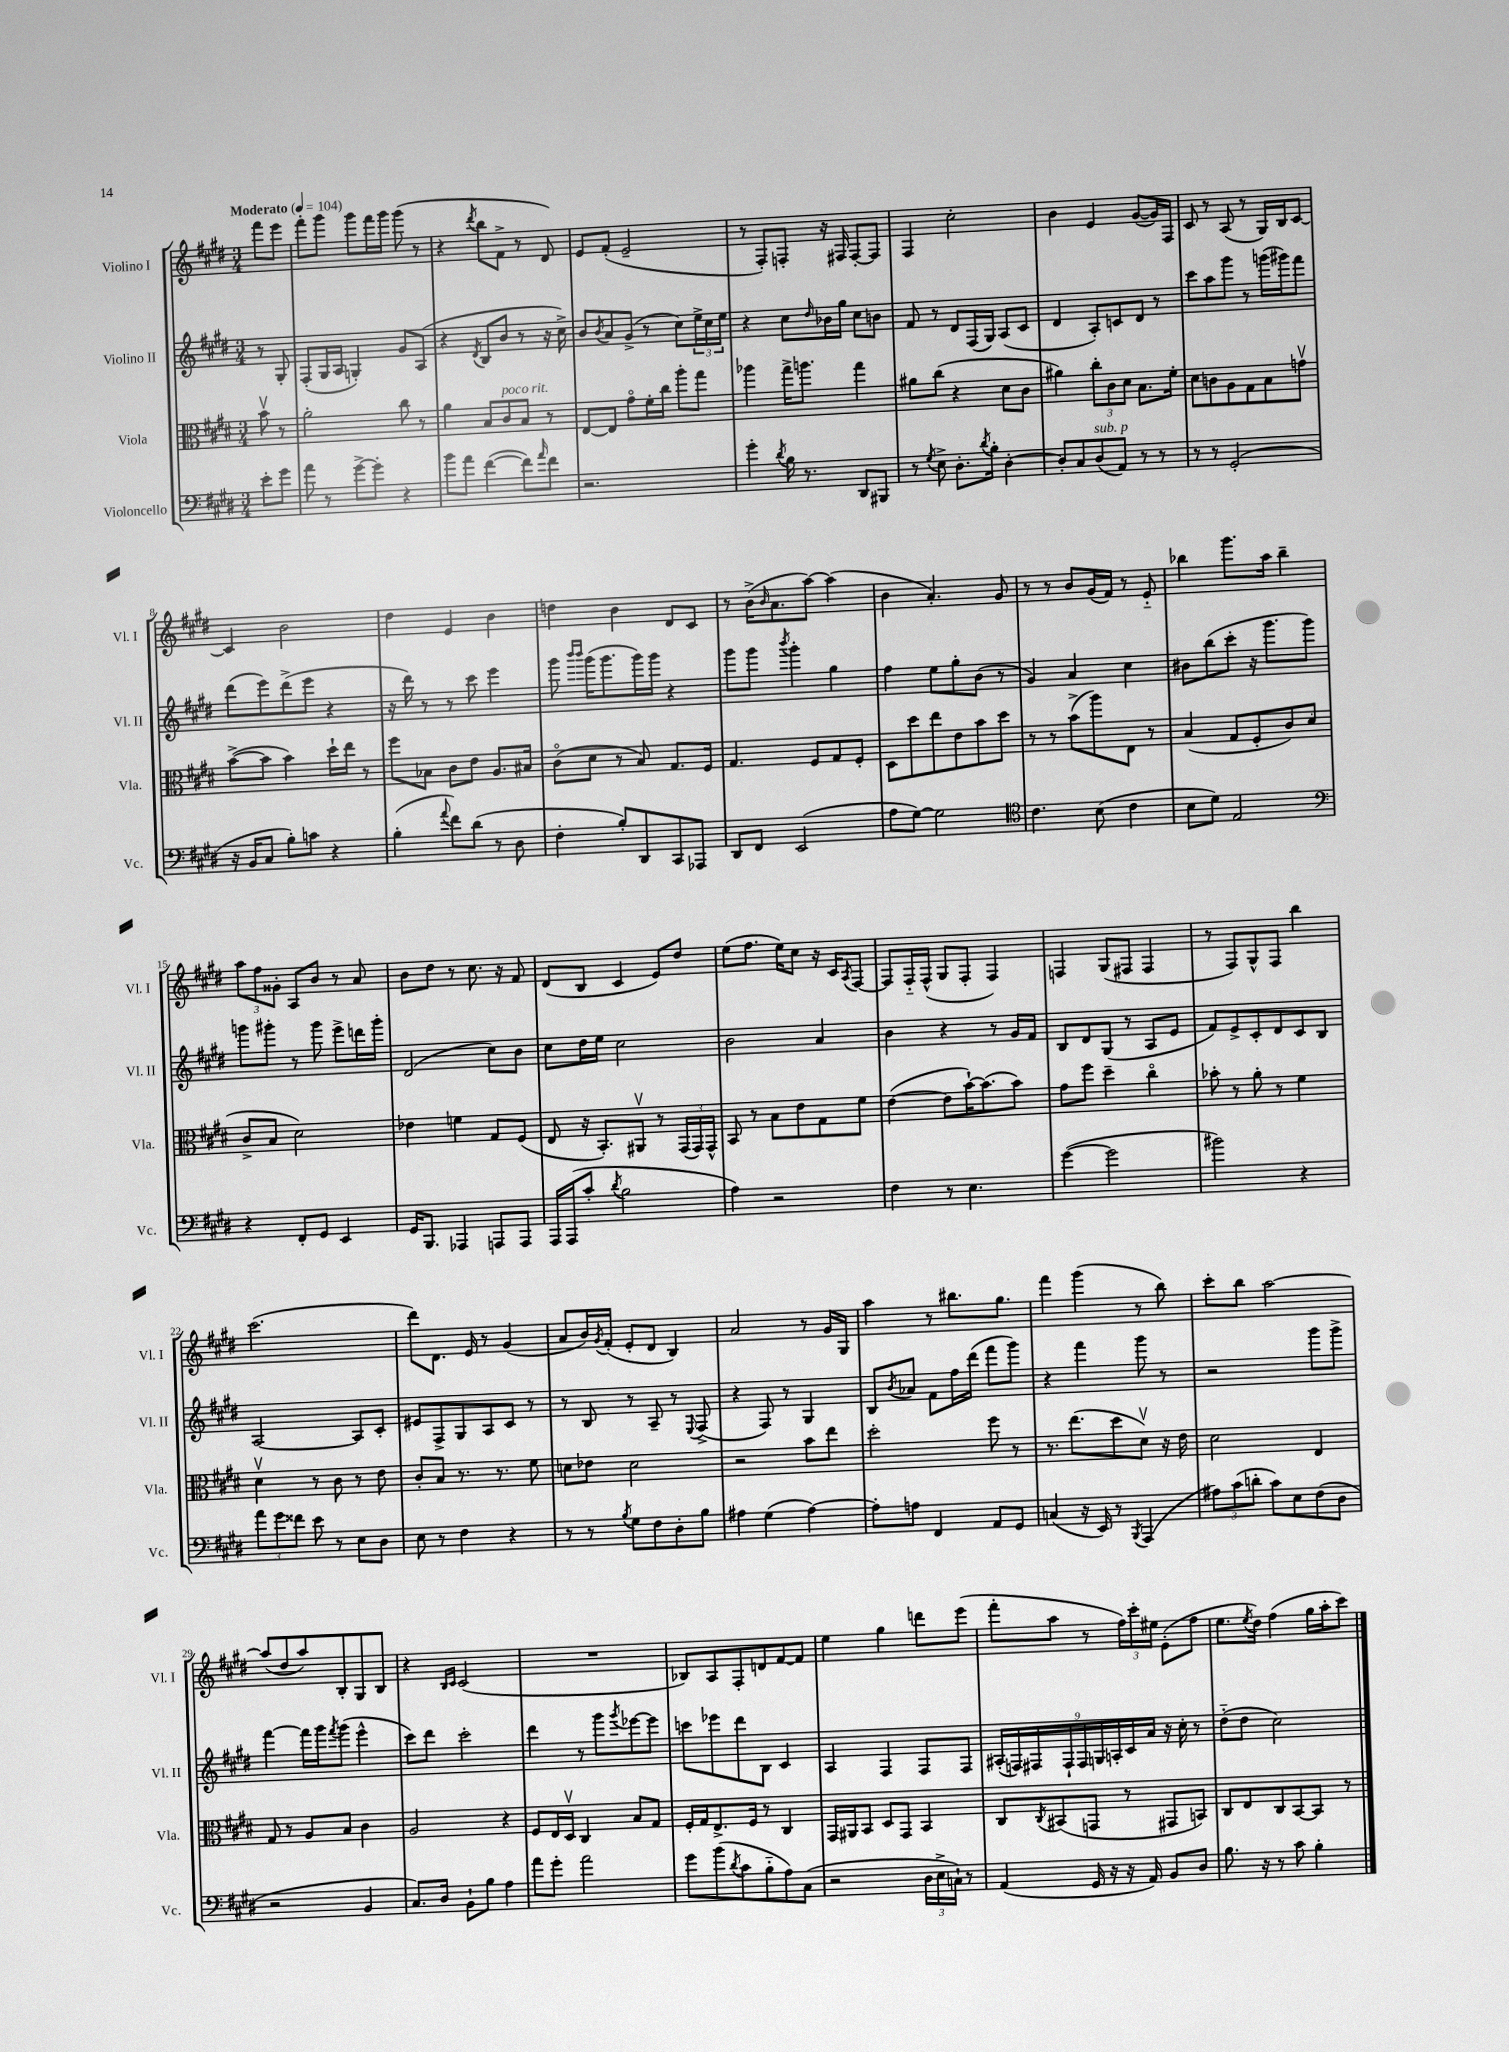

**kern	**kern	**kern	**kern
*staff4	*staff3	*staff2	*staff1
*clefF4	*clefC3	*clefG2	*clefG2
*k[f#c#g#d#]	*k[f#c#g#d#]	*k[f#c#g#d#]	*k[f#c#g#d#]
*M3/4	*M3/4	*M3/4	*M3/4
*MM104	*MM104	*MM104	*MM104
8e'	8bv	8r	8fff#
8g#	8r	8G#'	8eee
=	=	=	=
8a	2a'	(8F#'	8fff#'
8r	.	16G#	8ggg#
.	.	16A	.
[8g#^	.	4G')	8ggg#
8g#']	.	.	16fff#
.	.	.	16ggg#
4r	8cc#	8g#	(8ggg#
.	8r	(8A	8r
=	=	=	=
8b	4a	4r	4r
8a	.	.	.
.	.	8qd#	8qddd#
([4f#	8B	8B	8bb
.	8c#	8b	8f#^
8f#])	8B	8r	8r
16qqa	.	.	.
8f#	8r	16r	8d#)
.	.	16cc#^)	.
=	=	=	=
2.r	[8E	8b	8e
.	.	8qb	.
.	8E]	8a	(8f#'
.	8g#o	(8g#^	2e~
.	16f#'	8r	.
.	16cc#	.	.
.	8aa'	8cc#)	.
.	8gg#	24ee^	.
.	.	24cc#	.
.	.	24ee	.
=	=	=	=
4g#'	4aa-	4r	8r
.	.	.	8F#')
8qd#	.	.	.
16B	16gg#^	8cc#	8F'
8.r	8.aa	.	.
.	.	16qqdd#	.
.	.	16b-	16r
.	.	16gg#	16F#
8DD#	4gg#	8cc#	[8F#'
8BBB#	.	8b	8F#]
=	=	=	=
8r	8a#	8f#	4F#
8qG#	.	.	.
8E^	(8cc#	8r	.
8.D#'	4r	8d#	2cc#'
.	.	(16F#	.
8qd#	.	.	.
16B'	.	16G#)	.
[4D#'	8d#	(8A	.
.	8c#	8c#	.
=	=	=	=
8D#']	4a#)	4d#	4b
8C#	.	.	.
(8D#	12cc#'	8A')	4e
.	12c#	.	.
8AA)	.	8c	.
.	12d#	.	.
8r	8.B	8d#	([8g#
8r	.	8r	16g#])
.	16f#'	.	16F#
=	=	=	=
8r	8d#	8ccc#	8c#
8r	8c	8aa	8r
(2GG#'	8A	8ggg#	(8A
.	8G#	8r	8r
.	8B	(16ggg	16G#)
.	.	16ggg#)	16B
.	8gv	8fff#	[8c#
=	=	=	=
16r	([8b^	(8ddd#	4c#]
16BB	.	.	.
8C#	8b]	8eee)	.
8B')	4b)	(8ddd#^	2b
8c	.	8eee	.
4r	16dd#`	4r	.
.	16ee	.	.
.	8r	.	.
=	=	=	=
(4B'	8ff#	16r	4dd#
.	.	16ddd#)	.
.	8B-	8r	.
8qqa	.	.	.
8f#)	8c#	8r	4e
(8d#	8e	8ccc#	.
8r	8.A	4eee	4b
8D#	.	.	.
.	16B#	.	.
=	=	=	=
4F#'	(8c#o	8ggg#	4dd
.	.	16qqbbb	.
.	.	16qqbbb	.
.	8d#	(16ggg#	.
.	.	8.ggg#	.
8B')	8r	.	4b
8DD#	8B)	16ggg#)	.
.	.	16ggg#	.
8CC#	8.G#	4r	8d#
8AAA-	.	.	8c#
.	16F#	.	.
=	=	=	=
8DD#	4.G#	8ggg#	8r
8FF#	.	8ggg#	(16b^
.	.	.	16qqb
.	.	.	8.a
.	.	8qbbb	.
(2EE	.	4ggg#'	.
.	8F#	.	[8aa)
.	8G#	4gg#	(4aa]
.	8F#'	.	.
=	=	=	=
8A	8D#	4ff#	4b
[8G#)	8dd#	.	.
2G#]	8ee	8ee	4.a')
.	8e	8gg#'	.
.	8b	(8b	.
.	8dd#	8r	8g#
=	=	=	=
*clefC4	*	*	*
4.c#	8r	4g#)	8r
.	8r	.	8r
.	(8b^	4a	8b
(8B	8aa)	.	(16g#
.	.	.	16f#)
4c#	8E	4cc#	8r
.	8r	.	8e'~
=	=	=	=
8B	(4B	8b#	4bb-
8d#)	.	(8bb	.
2E	8G#	8ccc#'	8.ggg#
.	8F#'	16r	.
.	.	8.ggg#	16aa
.	8c#)	.	4bb-~
.	(8d#	8ggg#)	.
=	=	=	=
*clefF4	*	*	*
4r	8c#^	8ggg	12aa
.	.	.	12ff#
.	8B	8ggg#'	.
.	.	.	12g##'
8FF#'	2d#)	8r	8A
8GG#	.	8ggg#	8b
4EE	.	8eee^	8r
.	.	16ddd	8a
.	.	16ggg#'	.
=	=	=	=
16GG#	4e-	(2d#	8b
8.BBB	.	.	.
.	.	.	8dd#
4AAA-	4f	.	8r
.	.	.	8.cc#
8AAA	8G#	8cc#)	.
.	.	.	16r
8AAA	(8F#	8b	8f#
=	=	=	=
16AAA	8E	8cc#	(8d#
(16AAA	.	.	.
8c#'	16r	16dd#	8B
.	8.BB')	16ee	.
8qd#	.	.	.
2B	.	2cc#	4c#
.	8AA#v	.	.
.	8r	.	8e)
.	(24GG#	.	8dd#
.	24GG#)	.	.
.	24GG#^^	.	.
=	=	=	=
4A)	8BB	2b	(8ee
.	8r	.	8.ff#
2r	8B	.	.
.	.	.	16ee)
.	8e	.	8cc#
.	8G#	4a	16r
.	.	.	16c#
.	.	.	8qA
.	8f#	.	[8F#
=	=	=	=
4F#	([4e	4b	8F#]
.	.	.	16F#'~
.	.	.	(16F#^^
8r	8e]	4r	8G#
4.E	[16b`)	.	8F#'
.	(8.b]	.	.
.	.	8r	4F#)
.	8b)	16g#	.
.	.	16f#	.
=	=	=	=
([4g#	8g#	8B	4F
.	8ff#	8d#	.
2g#]	4dd#~	(8G#	(8G#
.	.	8r	8F#
.	4cc#o	8A	4F#
.	.	8e	.
=	=	=	=
2b#)	8b-'	8f#)	8r
.	8r	8e^	8F#)
.	8a'	8c#'	8G#^^
.	8r	8d#	8F#
4r	4f#	8c#	4bb
.	.	8B	.
=	=	=	=
12a	4d#v	[2A	(2.ccc#
12g#	.	.	.
12f##	.	.	.
8e	8r	.	.
8r	8c#	.	.
8E	8r	8A]	.
8D#	8e	8c#'	.
=	=	=	=
8E	8c#'	8e#	8ddd#)
8r	8B	8F#^	8.d#
4F#	8.r	8G#	.
.	.	.	16e
.	.	8A	8r
.	8.r	.	.
4r	.	8c#	(4g#
.	8f#	8r	.
=	=	=	=
8r	8d	8r	8a
8r	8e-	8B	16b)
.	.	.	8qg#
.	.	.	(16f#'
8qB	.	.	.
8G#	2d	8r	8e'
8F#	.	8A~	8d#
8D#'	.	8r	4B)
.	.	8qqE	.
8B	.	(8F#^	.
=	=	=	=
4A#	2r	4r	2a
(4G#	.	8F#)	.
.	.	8r	.
[4A#)	8b	4G#	8r
.	8ee	.	16g#
.	.	.	16G#
=	=	=	=
8A#']	2dd#'	8B	4aa
.	.	8qb	.
8A	.	8a-	.
4FF#	.	8f#	8r
.	.	16ff#	8.bb#
.	.	(16ddd#	.
8AA	8ff#	8fff#	.
.	.	.	8.gg#
8GG#	8r	8ggg#)	.
=	=	=	=
(4C	8.r	4r	4fff#
.	(8.ee	.	.
16r	.	4fff#	(4ggg#
16EE)	.	.	.
8r	8dd#	.	.
8qBBB	.	.	.
(4AAA	8d#v)	8ggg#	8r
.	16r	8r	8bb)
.	16e	.	.
=	=	=	=
12A#)	2d#	2r	8ccc#'
(12c#	.	.	.
.	.	.	8bb
12d'	.	.	.
8c#)	.	.	[2aa
8E	.	.	.
(8F#	4E	8ggg#	.
8D#	.	8ggg#^	.
=	=	=	=
2r	8G#	[4fff#	(8aa]
.	8r	.	8dd#
.	8A	16fff#]	8aa)
.	.	16ggg#	.
.	.	8qfff#	.
.	8B	(8ggg#	8B'
4BB	4c#	4eee^^	8G#
.	.	.	8B
=	=	=	=
8.C#)	2A	8ccc#)	4r
.	.	8ddd#	.
16D#	.	.	.
.	.	.	16qqB
.	.	.	16qqc#
8BB`	.	2ccc#'	(2c#
8B	.	.	.
4A	4r	.	.
=	=	=	=
8a	8F#	4ddd#	2.r
8g#'	16E	.	.
.	16D#v	.	.
2a	4C#	8r	.
.	.	8ggg#	.
.	.	8qggg#	.
.	8B	[8eee-	.
.	8G#	8eee-]	.
=	=	=	=
8g#	16F#'	8ccc	8B-)
.	16G#	.	.
(8b	8.E^	8eee-	8A
8qd#	.	.	.
8c#	.	8ddd#	8F#'
.	16F#	.	.
8B'~	8r	8B	8d
8A)	4C#	4c#	[8f#
(8C#	.	.	8f#]
=	=	=	=
2r	16GG#	4A	4ee
.	16AA#	.	.
.	8BB	.	.
.	8D#	4F#	4gg#
.	8GG#	.	.
24D#	4BB	8F#	8ddd
24E^	.	.	.
24C`)	.	.	.
8r	.	8F#	(8eee
=	=	=	=
(4AA	8C#	(18A#'	8fff#'
.	.	18F)	.
.	.	18F#	.
.	8qC#	.	.
.	(8BB#	.	8aa
.	.	18F#`	.
.	.	18F#	.
16GG#	8GG	.	8r
.	.	18G	.
16r	.	.	.
.	.	18A'	.
16r	8r	.	24ff#)
.	.	18c#	.
.	.	.	24ccc#'
16AA)	.	.	.
.	.	18a	.
.	.	.	24ee#
8BB	8GG#	16r	(8e'
.	.	16cc#'	.
8D#	8BB)	8r	8ff#
=	=	=	=
8.B	8C#	(8dd#'~	8.ee
.	8E	8dd#	.
.	.	.	8qee
16r	.	.	16dd#)
8r	8C#	2cc#)	(4ff#
8c#	[8BB	.	.
4B'	8BB]	.	16gg#
.	.	.	16aa'
.	8r	.	8ccc#)
==	==	==	==
*-	*-	*-	*-
